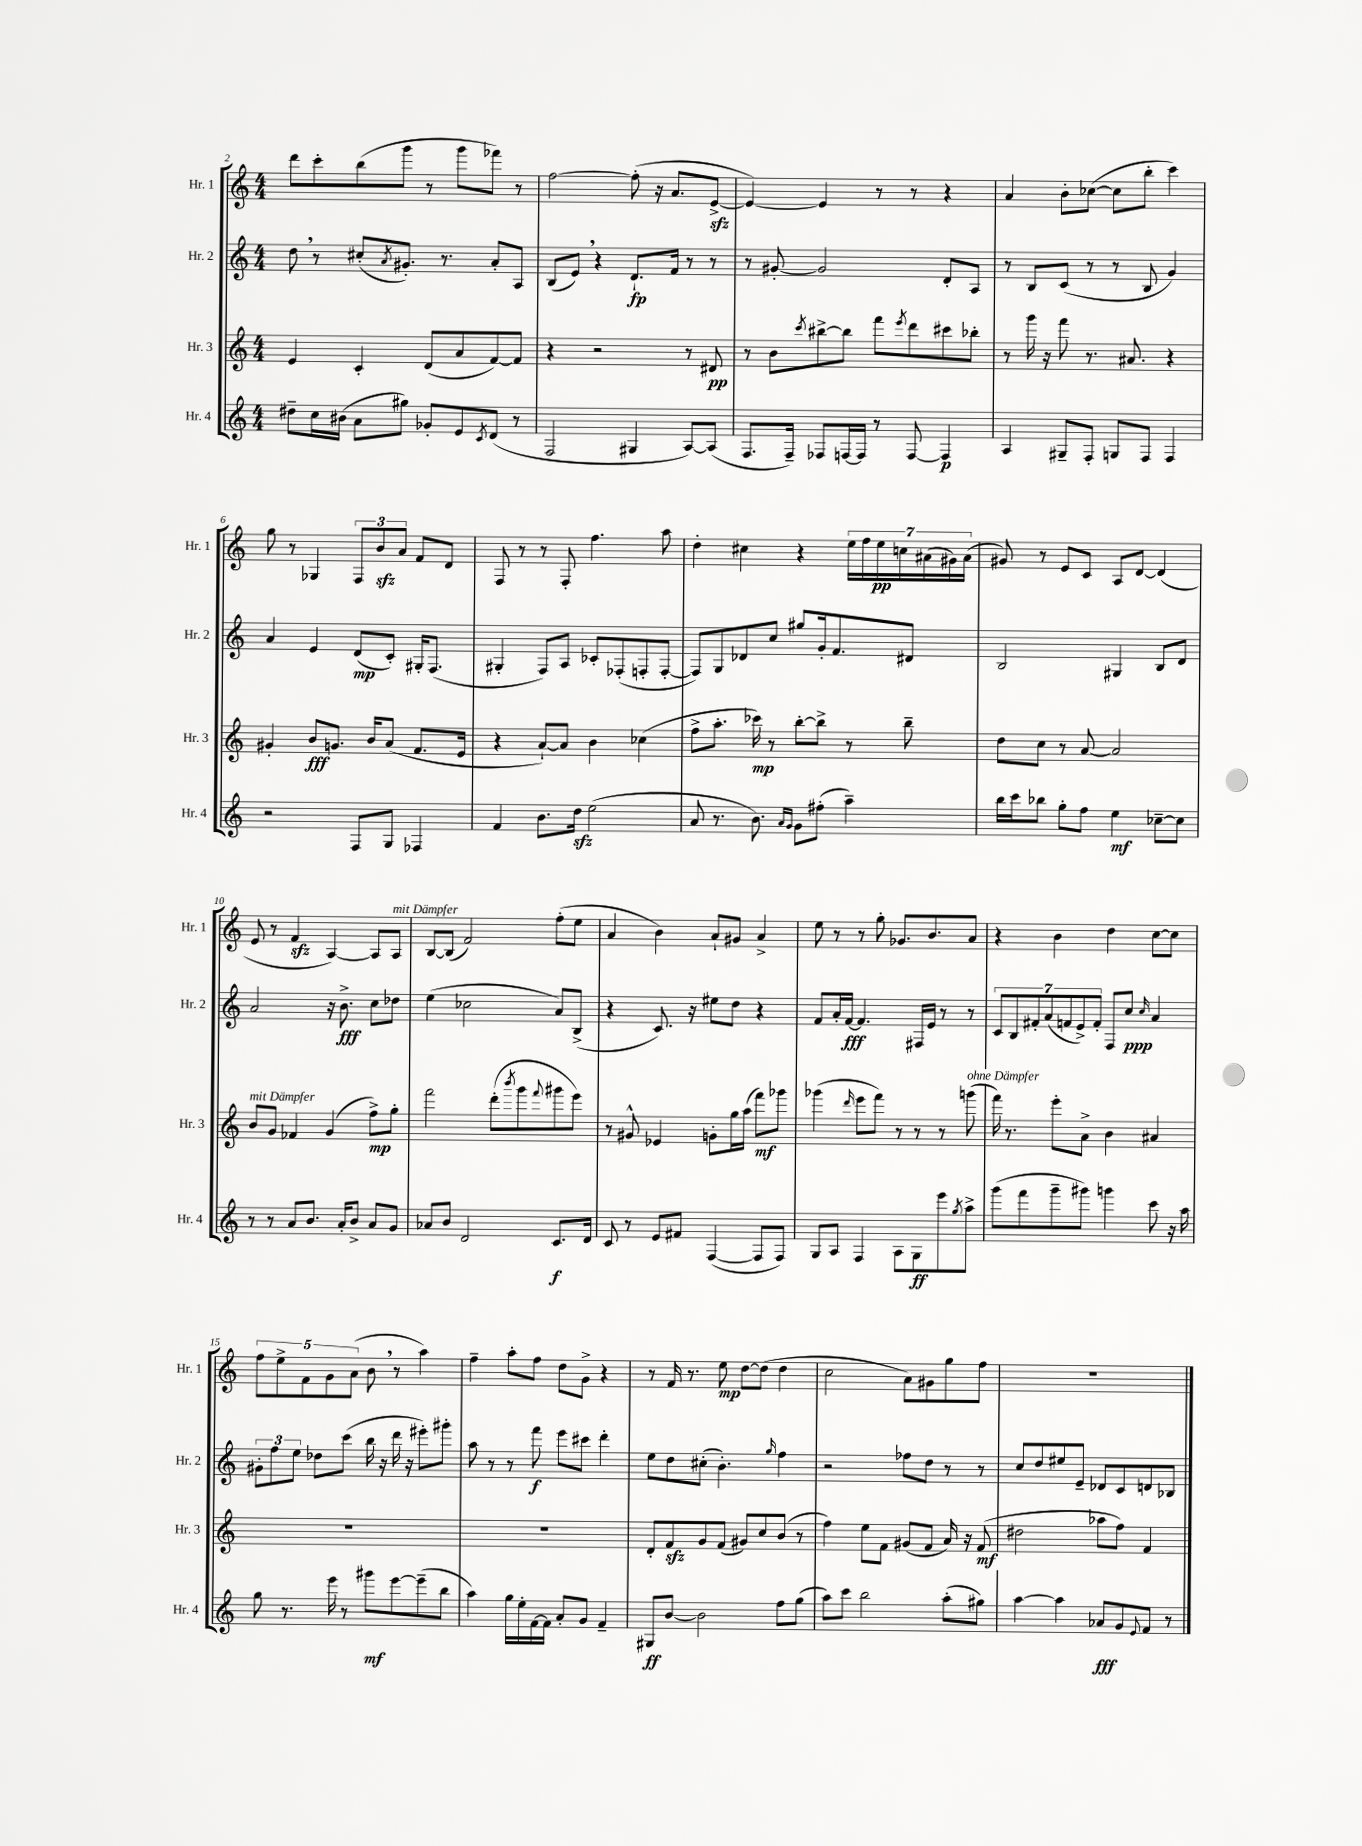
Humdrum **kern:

**kern	**kern	**kern	**kern
*staff4	*staff3	*staff2	*staff1
*clefG2	*clefG2	*clefG2	*clefG2
*k[]	*k[]	*k[]	*k[]
*M4/4	*M4/4	*M4/4	*M4/4
8dd#~	4e	8dd	8ddd
16cc	.	8r	8ccc'
(16b#	.	.	.
8a	4c'	(8cc#'	(8bb
.	.	8qa	.
8gg#)	.	8.g#')	8ggg
8g-'	(8d	.	8r
.	.	8.r	.
8e	8a	.	8ggg
8qc	.	.	.
(8d	[8f)	8a'	8fff-)
8r	8f]	8A	8r
=	=	=	=
2F	4r	(8B	[2ff
.	.	8e)	.
.	2r	4r	.
4G#	.	8.d`	(8ff']
.	.	.	16r
.	.	16f	8.a
[8A)	8r	8r	.
(8A]	8d#	8r	[8e^
=	=	=	=
8.F	8r	8r	4e_)
.	8b	[8g#'	.
16F~)	.	.	.
.	8qccc	.	.
8F-	[8bb#^	2g#]	4e]
[16F	8bb#]	.	.
16F]	.	.	.
8r	8fff	.	8r
.	8qeee	.	.
[8F	8ddd	.	8r
4F]	8ccc#	8d'	4r
.	8bb-'	8A	.
=	=	=	=
4A	8r	8r	4a
.	16ggg	8B	.
.	16r	.	.
8G#~	8fff	(8c	8b'
8F'	8.r	8r	([8cc-
8G	.	8r	8cc-]
.	8.a#	.	.
8F	.	8B	8bb'
4F	4r	4g)	4ccc)
=	=	=	=
2r	4g#'	4a	8gg
.	.	.	8r
.	8b	4e	4G-
.	8.g	.	.
8F	.	(8d	12F
.	16b	.	.
.	.	.	12b
8G	(8a	8c')	.
.	.	.	12a
4F-	8.f	16G#'	8f
.	.	(8.F	.
.	.	.	8d
.	16e	.	.
=	=	=	=
4f	4r	4G#'	8F
.	.	.	8r
8.b	[8a`)	8F)	8r
.	8a]	8A	8F'
16dd	.	.	.
(2ee	4b	8c-'	4.ff
.	.	(8F-'	.
.	(4cc-	8F'	.
.	.	[8F'	8aa
=	=	=	=
8a	8ff^	8F])	4dd'
8.r	8.aa'	8G	.
.	.	8d-	4cc#
8.b)	16ccc-)	.	.
.	8r	8cc	.
16qqa	.	.	.
16qqg	.	.	.
8g	[8bb'	8gg#	4r
(8ff#'	8bb^]	16g'	.
.	.	8.f	.
4aa~)	8r	.	28ee
.	.	.	28ff
.	.	.	28ee
.	.	.	28cc
.	8bb~	8d#	.
.	.	.	(28a#
.	.	.	28g#)
.	.	.	(28a#
=	=	=	=
16bb	8dd	2B	8g#)
16ccc	.	.	.
8bb-	8cc	.	8r
8gg'	8r	.	8e
8ff	[8a	.	8c
4ee	2a]	4G#	8A
.	.	.	[8d
[8cc-~	.	8B	(4d]
8cc-]	.	8d	.
=	=	=	=
8r	8b	2a	8e
8r	8g	.	8r
8a	4f-	.	4f
8.b	.	.	.
.	(4g	16r	[4A)
16a'	.	8.b^	.
8b^	.	.	.
8a	8ff^)	8cc	8A]
8g	8gg'	8dd-	8A
=	=	=	=
8a-	2fff	(4ee	[8B
8b	.	.	(8B]
2d	.	2cc-	2f)
.	(8ddd'	.	.
.	8qbbb	.	.
.	8ggg	.	.
.	8qqfff	.	.
8.c	8ggg#	8a)	(8ff'
.	8eee)	(8B^	8ee
16d	.	.	.
=	=	=	=
8c	8r	4r	4a
8r	8g#^^	.	.
8e	4e-	8.c)	4b)
8f#	.	.	.
.	.	16r	.
([4F	8g'	8ee#	8a`
.	16gg	8dd	8g#
.	(16aa	.	.
8F]	8fff)	4r	4a^
8F)	8ggg-	.	.
=	=	=	=
8G	(4ggg-	8f	8ee
8A	.	16a'	8r
.	.	[16f	.
.	16qqddd	.	.
4F	8eee	4.f]	8r
.	8fff)	.	8gg'
8A	8r	.	8.g-
8G	8r	16F#	.
.	.	16e	8.b
8eee	8r	8r	.
8qgg	.	.	.
8aa^	(8ggg	8r	8a
=	=	=	=
(8ggg	16fff)	14c	4r
.	8.r	.	.
.	.	14B	.
8fff	.	.	.
.	.	14f#'	.
.	.	(14a	.
8ggg~	8eee'	.	4b
.	.	14f	.
.	.	14e^)	.
8ggg#)	8a^	.	.
.	.	14f'	.
4ggg	4b	8F	4dd
.	.	8cc	.
.	.	16qqcc	.
8ccc	4a#	4a	[8cc
16r	.	.	8cc]
16aa	.	.	.
=	=	=	=
8gg	1r	12g#'	10ff
.	.	12ff	.
.	.	.	10ee^
8.r	.	.	.
.	.	12ee	.
.	.	.	10f
.	.	8dd-	.
.	.	.	10g
16eee	.	.	.
8r	.	(8ccc	.
.	.	.	(10a
8ggg#	.	16bb	8b
.	.	16r	.
[8eee	.	16ddd	8r
.	.	16r	.
(8eee~]	.	8eee#')	4aa)
8bb	.	8ggg#'	.
=	=	=	=
4aa)	1r	8aa	4ff~
.	.	8r	.
16gg	.	8r	8aa'
16ee'	.	.	.
[16f	.	8fff	8ff
16f]	.	.	.
8a'	.	8eee	8dd
8g	.	8ccc#	8g^
4f~	.	4ddd'	4r
=	=	=	=
8G#	8d'	8ee	8r
[8b	8f	8dd	16f
.	.	.	8.r
2b]	8g	(8cc#'	.
.	(8f	4.b')	8ee
.	8g#)	.	[8dd
.	8cc	.	(8dd]
.	.	16qqgg	.
8ff	(8b	4ff	4dd
(8gg	8r	.	.
=	=	=	=
8aa)	4ff)	2r	2cc
8ccc	.	.	.
2bb	8ee	.	.
.	8f	.	.
.	(8g#	8ff-	8a)
.	8f	8dd	8g#
(8aa'	16a)	8r	8gg
.	16r	.	.
8gg#)	(8f	8r	8ff
=	=	=	=
[4aa	2dd#	8cc	1r
.	.	8dd	.
4aa]	.	8ee#	.
.	.	8e~	.
8a-	8aa-	8d-	.
8g	8ff)	8c	.
8qqe	.	.	.
8f	4f	8d	.
8r	.	8B-	.
==	==	==	==
*-	*-	*-	*-
